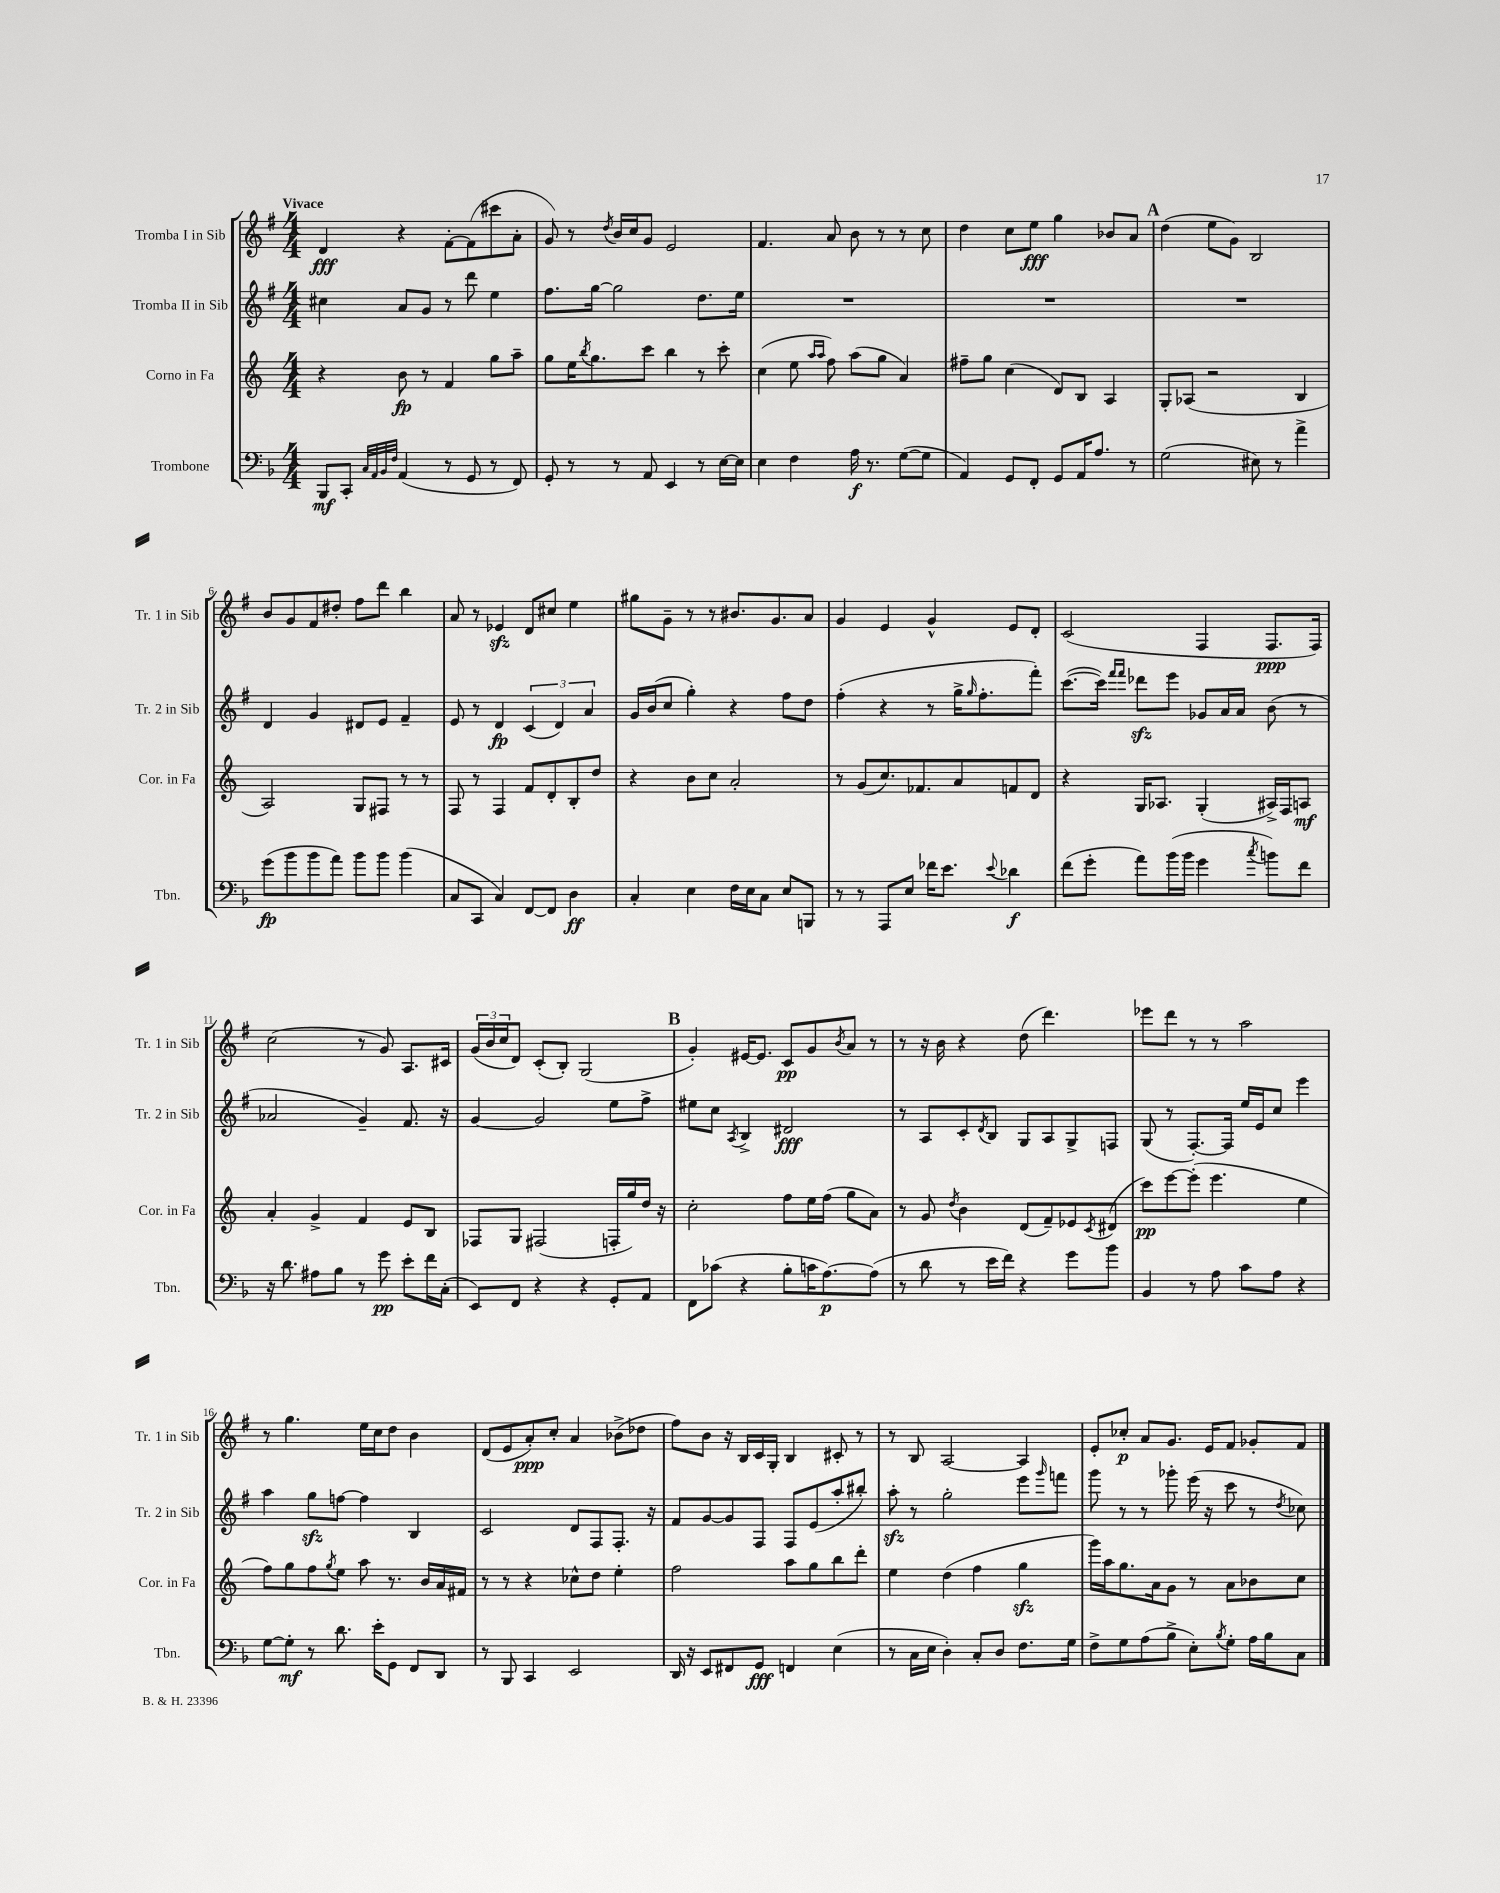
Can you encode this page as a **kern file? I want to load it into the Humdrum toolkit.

**kern	**kern	**kern	**kern
*staff4	*staff3	*staff2	*staff1
*clefF4	*clefG2	*clefG2	*clefG2
*k[b-]	*k[]	*k[f#]	*k[f#]
*M4/4	*M4/4	*M4/4	*M4/4
8BBB-/L	4r	4cc#\	4d/
8CC'/J	.	.	.
32qqC/LLL	.	.	.
32qqAA/	.	.	.
32qqBB-/	.	.	.
32qqF/JJJ	.	.	.
(4AA/	8b\	8a/L	4r
.	8r	8g/J	.
8r	4f/	8r	[8f#'\L
8GG/	.	8ddd\	(8f#\]
8r	8gg\L	4ee\	8ccc#\
8FF/)	8aa~\J	.	8a'\J
=	=	=	=
8GG'/	8gg\L	8.ff#\L	8g/)
8r	16ee\K	.	8r
.	8qbb/	.	.
.	8.gg\	[16gg\Jk	.
.	.	.	8qdd/
8r	.	2gg\]	16b/LL
.	.	.	16cc/J
8AA/	8ccc\J	.	8g/J
4EE/	4bb\	.	2e/
8r	8r	8.dd\L	.
[16E\LL	8ccc'\	.	.
16E\]JJ	.	16ee\Jk	.
=	=	=	=
4E\	(4cc\	1r	4.f#/
4F\	8ee\	.	.
.	16qqaa/LL	.	.
.	16qqaa/JJ	.	.
.	8ff\)	.	8a/
16A\	(8aa\L	.	8b\
8.r	.	.	.
.	8gg\J	.	8r
([8G\L	4a/)	.	8r
8G\]J	.	.	8cc\
=	=	=	=
4AA/)	8ff#~\L	1r	4dd\
.	8gg\J	.	.
8GG/L	(4cc\	.	8cc\L
8FF'/J	.	.	8ee\J
8GG/L	8d/L)	.	4gg\
16AA/K	8B/J	.	.
8.A/J	.	.	.
.	4A/	.	8b-/L
8r	.	.	8a/J
=	=	=	=
(2G\	8G'/L	1r	(4dd\
.	(8A-/J	.	.
.	2r	.	8ee\L
.	.	.	8g\J)
8E#\)	.	.	2B/
8r	.	.	.
4a^\	4B/	.	.
=	=	=	=
(8g\L	2A/)	4d/	8b/L
8b-\	.	.	8g/
8b-\	.	4g/	8f#/
8a\J)	.	.	8dd#'/J
8b-\L	8G/L	8d#/L	8ff#\L
8b-\J	8F#/J	8e/J	8ddd\J
(4b-\	8r	4f#~/	4bb\
.	8r	.	.
=	=	=	=
8C/L	8F/	8e/	8a/
8CC/J	8r	8r	8r
4C/)	4F/	4d/	4e-/
[8FF/L	8f/L	(6c/	8d/L
8FF/]J	8d'/	.	8cc#/J
.	.	6d/)	.
4D\	8B'/	.	4ee\
.	.	6a/	.
.	8dd/J	.	.
=	=	=	=
4C'/	4r	16g/LL	8gg#\L
.	.	(16b/J	.
.	.	8cc/J	8g~\J
4E\	8b\L	4gg'\)	8r
.	8cc\J	.	8r
16F\LL	2a'/	4r	8.b#/L
16E\J	.	.	.
8C\J	.	.	.
.	.	.	8.g/
8E/L	.	8ff#\L	.
8BBB/J	.	8dd\J	8a/J
=	=	=	=
8r	8r	(4ff#'\	4g/
8r	(8g/L	.	.
8AAA/L	8.cc/)	4r	4e/
8E/J	.	.	.
.	8.f-/	.	.
16f-\LK	.	8r	4g^^/
8.e\J	.	.	.
.	8a/	16gg^\LK	.
.	.	16qqgg/	.
.	.	8.ff#'\	.
8qqe/	.	.	.
4d-\	8f/	.	8e/L
.	8d/J	8fff#'\J)	8d'/J
=	=	=	=
(8f\L	4r	([8.ccc\L	(2c/
8g'\J	.	.	.
.	.	16ccc\]Jk)	.
.	.	16qqfff#/LL	.
.	.	16qqfff#/JJ	.
8a\L)	16G/LK	8ddd-\L	.
.	8.A-/J	.	.
(16b-\L	.	8eee\J	.
16b-\JJ	.	.	.
4g\	(4G'/	8g-/L	4F#/
.	.	16a/L	.
.	.	16a/JJ	.
8qcc/	.	.	.
8b\L)	16A#^/LL)	(8b\	8.F#/L
.	16F/J	.	.
8f\J	8A/J	8r	.
.	.	.	16F#/Jk)
=	=	=	=
16r	4a'/	2a-/	(2cc\
8.d\	.	.	.
8A#\L	4g^/	.	.
8B-\J	.	.	.
8r	4f/	4g~/)	8r
8g\	.	.	8g/)
8e'\L	8e/L	8.f#/	8.A/L
16f\L	8B/J	.	.
(16C'\JJ	.	16r	16c#/Jk
=	=	=	=
8EE/L)	8F-/L	[4g/	(24g/LL
.	.	.	24b/
.	.	.	24cc/J
8FF/J	8G/J	.	8d/J)
4r	(2F#/	2g/]	(8c'/L
.	.	.	8B'/J)
4r	.	.	(2G/
8GG'/L	16F'/LL	8ee\L	.
.	16gg/)	.	.
8AA/J	16dd/JJ	8ff#^\J	.
.	16r	.	.
=	=	=	=
8FF\L	2cc'\	8ee#\L	4g'/)
(8c-\J	.	8cc\J	.
.	.	8qA/	.
4r	.	4B^/	[16e#/LK
.	.	.	8.e#/]J
8B-'\L	8ff\L	2d#/	8c/L
16c\K	16ee\L	.	8g/
[8.A\)	(16ff\JJ	.	.
.	.	.	8qb/
.	8gg\L	.	8a/J
(8A\]J	8a\J)	.	8r
=	=	=	=
8r	8r	8r	8r
8d\	8g/	8A/L	16r
.	.	.	16b\
.	8qdd/	.	.
8r	4b\	8c'/	4r
.	.	8qd/	.
16e\LL	.	8B/J	.
16f\JJ)	.	.	.
4r	(8d/L	8G/L	(8dd\
.	8f~/)	8A/	4.ddd\)
8g\L	8e-/	8G^/	.
.	8qc/	.	.
8b-\J	(8d#/J	8F/J	.
=	=	=	=
4BB-/	8ccc\L)	(8G/	8eee-\L
.	[8eee\	8r	8ddd\J
8r	(8eee'\]J	[8.F#'/L)	8r
8A\	4.eee\	.	8r
.	.	16F#/]Jk	.
8c\L	.	16ee/LL	2aa\
.	.	16e/J	.
8A\J	.	8cc/J	.
4r	4ee\	4eee\	.
=	=	=	=
[8G\L	8ff\L)	4aa\	8r
8G'\]J	8gg\	.	4.gg\
8r	8ff\	8gg\L	.
.	8qgg/	.	.
8.d\	8ee\J	[8ff\J	.
.	8aa\	4ff\]	16ee\LL
16e'\LK	.	.	16cc\J
8GG\J	8.r	.	8dd\J
8FF/L	.	4B/	4b\
.	16b/LL	.	.
8DD/J	16a/	.	.
.	16f#/JJ	.	.
=	=	=	=
8r	8r	2c/	(8d/L
8BBB-/	8r	.	8e/
4CC/	4r	.	8a'/)
.	.	.	8cc'/J
2EE/	8cc-^^\L	8d/L	4a/
.	8dd\J	8F#/	.
.	4ee'\	8.F#'/J	(8b-^\L
.	.	.	8dd-\J
.	.	16r	.
=	=	=	=
16DD/	2ff\	8f#/L	8ff#\L)
16r	.	.	.
8EE/L	.	[8g/	8b\J
8FF#/	.	8g/]	16r
.	.	.	16B/LL
8GG/J	.	8F#/J	16c/
.	.	.	16G'/JJ
4FF/	8aa\L	8F#/L	4B/
.	8gg\	(8e/	.
(4E\	8bb\	8aa'/	8c#'/
.	8ddd'\J	8bb#'/J)	8r
=	=	=	=
8r	4ee\	8aa'\	8r
16C\LL	.	8r	8B/
16E\JJ	.	.	.
4D'\)	(4dd\	2gg'\	[2A/
8C'/L	4ff\	.	.
8D/J	.	.	.
8.F\L	4gg\	8eee\L	4A/]
.	.	16qqggg/	.
.	.	8fff\J	.
16G\Jk	.	.	.
=	=	=	=
8F^\L	16ggg\LL)	8ggg\	8e'/L
.	16aa\J	.	.
8G\	8.gg\	8r	8cc-'/J
(8A\	.	8r	8a/L
.	16a\k	.	.
8B-^\J	8g\J	8ggg-'\	8.g/J
8E'\L)	8r	(16eee\	.
.	.	16r	16e/LK
8qB-/	.	.	.
8G'\J	8a\L	8ccc\	8f#/J
16A\LL	8b-\	8r	8g-'/L
16B-\J	.	.	.
.	.	8qdd/	.
8C\J	8cc\J	8cc-\)	8f#/J
==	==	==	==
*-	*-	*-	*-
